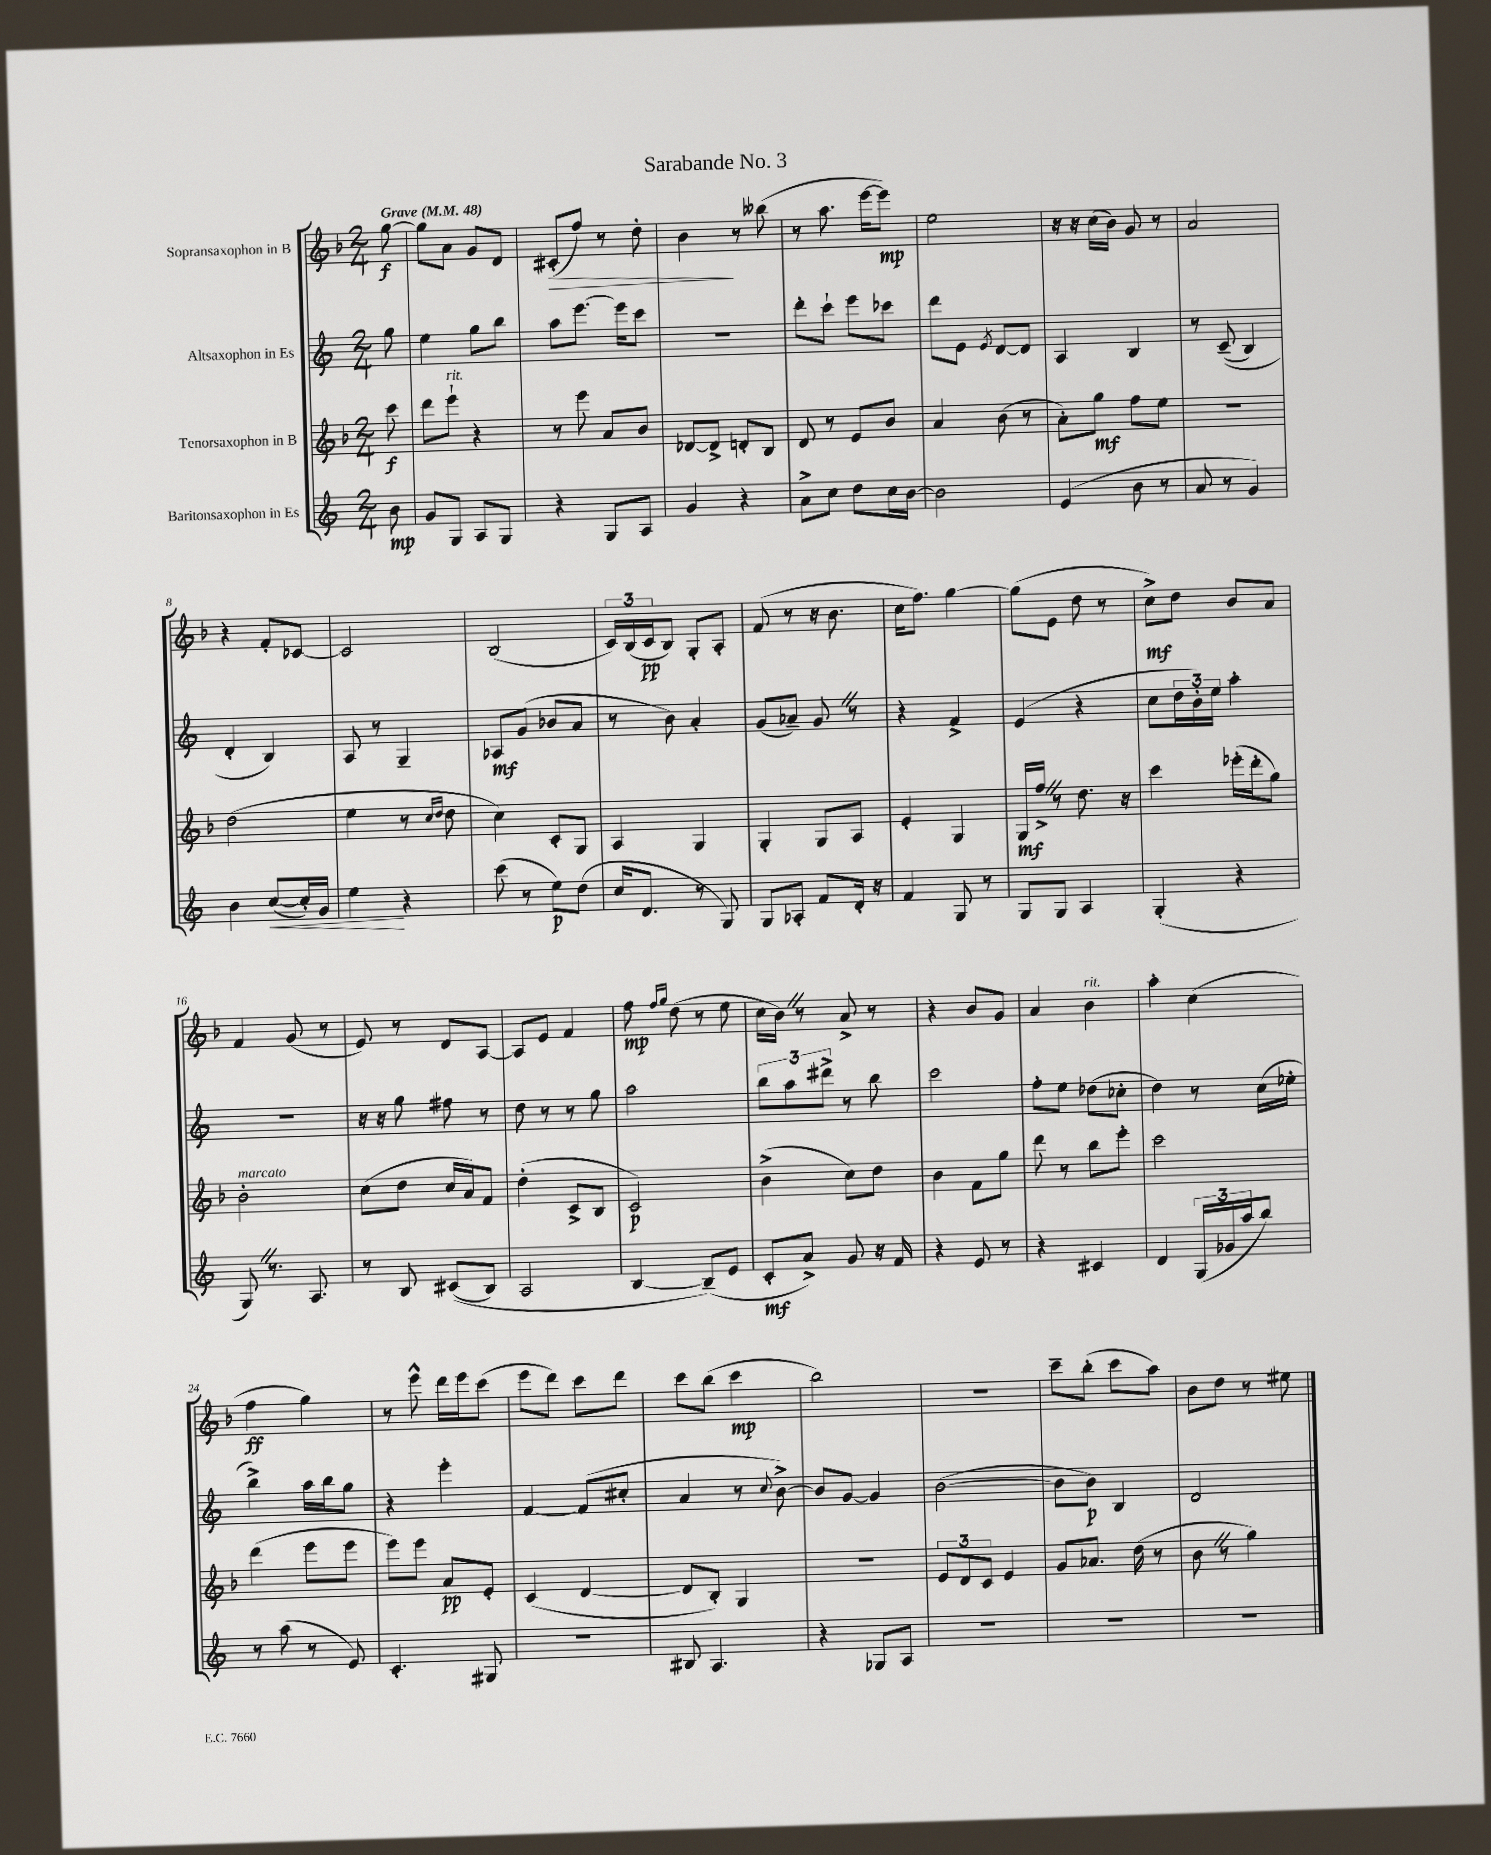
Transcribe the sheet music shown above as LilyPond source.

\header { title = "Sarabande No. 3" }
<<
\new StaffGroup <<
\new Staff = "s0" \with { instrumentName = "Sopransaxophon in B" } {
    \clef treble \key f \major \numericTimeSignature \time 2/4 \partial 8 \tempo "Grave" 4 = 48
    g''8~\f |
    g''8 a'8 g'8 d'8 |
    cis'8-.\>( f''8) r8 d''8-. |
    bes'4\! r8 beses''8( |
    r8 a''8. e'''16~ e'''8\mp) |
    e''2 |
    r16 r16 c''16( bes'16) g'8 r8 |
    a'2 |
    r4 f'8-. ces'8~ |
    ces'2 |
    bes2( |
    \tuplet 3/2 { c'16) bes16( c'16\pp } bes8) g8-. a8-. |
    f'8( r8 r16 bes'8. |
    c''16 f''8.) g''4~ |
    g''8( e'8 d''8 r8 |
    c''8->\mf) d''8 bes'8 a'8 |
    f'4 g'8( r8 |
    e'8) r8 d'8 a8~ |
    a8 e'8 f'4 |
    f''8\mp \grace { f''16 g''16 } d''8( r8 e''8 |
    c''16 bes'16) \once \override BreathingSign.text = \markup { \musicglyph "scripts.caesura.straight" } \breathe r8 a'8-> r8 |
    r4 bes'8 g'8 |
    a'4 bes'4^\markup { \italic "rit." } |
    a''4-. c''4( |
    f''4\ff g''4) |
    r8 e'''8-^ d'''16 e'''16 c'''8( |
    e'''8 d'''8) c'''8 d'''8 |
    c'''8 bes''8( c'''4\mp |
    bes''2) |
    R2 |
    c'''8-- bes''8-.( c'''8 a''8) |
    bes'8 d''8 r8 eis''8 \bar "|." |
}
\new Staff = "s1" \with { instrumentName = "Altsaxophon in Es" } {
    \clef treble \key c \major \numericTimeSignature \time 2/4 \partial 8
    g''8 |
    e''4 g''8 b''8 |
    a''8 e'''8.~ e'''16 c'''8 |
    r2 |
    d'''8-. c'''8-! e'''8 ces'''8 |
    d'''8 e'8 \acciaccatura { e'8 } d'8~ d'8 |
    a4 b4 |
    r8 c'8--(\( b4) |
    d'4-. b4\) |
    a8 r8 g4-- |
    aes8\mf g'8( bes'8 a'8 |
    r8 b'8) a'4-. |
    g'8( aes'8--) g'8 \once \override BreathingSign.text = \markup { \musicglyph "scripts.caesura.straight" } \breathe r8 |
    r4 f'4-> |
    e'4( r4 |
    c''8 \tuplet 3/2 { d''16 b'16-.) e''16 } a''4-. |
    R2 |
    r16 r16 g''8 fis''8 r8 |
    d''8 r8 r8 g''8 |
    a''2 |
    \tuplet 3/2 { b''8 a''8 dis'''8-> } r8 b''8 |
    c'''2 |
    f''8-. e''8 des''8( ces''8-. |
    d''4) r8 c''16( ees''16-. |
    b''4->) a''16 b''16 g''8 |
    r4 e'''4-. |
    f'4~ f'8( cis''8-. |
    a'4 r8 \appoggiatura { c''8 } b'8~->) |
    b'8 g'8~ g'4 |
    b'2~( |
    b'8 b'8\p) b4 |
    d'2 \bar "|." |
}
\new Staff = "s2" \with { instrumentName = "Tenorsaxophon in B" } {
    \clef treble \key f \major \numericTimeSignature \time 2/4 \partial 8
    c'''8\f |
    d'''8 e'''8-!^\markup { \italic "rit." } r4 |
    r8 e'''8 a'8 bes'8 |
    des'8~ des'8-> d'8-. bes8 |
    d'8 r8 e'8 bes'8 |
    a'4 bes'8( r8 |
    a'8-.) g''8\mf f''8 e''8 |
    R2 |
    d''2( |
    e''4 r8 \grace { c''16 d''16 } d''8 |
    c''4) c'8-. g8 |
    a4 g4 |
    g4-. g8 a8 |
    e'4-. g4 |
    g16\mf f''16-> \once \override BreathingSign.text = \markup { \musicglyph "scripts.caesura.straight" } \breathe r8 d''8. r16 |
    c'''4 ees'''16-.( d'''16-. g''8) |
    bes'2-.^\markup { \italic "marcato" } |
    c''8( d''8 c''16 a'16) f'8 |
    d''4-.( c'8-> bes8 |
    c'2\p) |
    bes'4->( c''8) d''8 |
    bes'4 f'8 g''8 |
    d'''8 r8 bes''8 e'''8-. |
    c'''2 |
    d'''4( e'''8 e'''8 |
    e'''8) e'''8 a'8\pp e'8-. |
    c'4( d'4~ |
    d'8 bes8-.) g4 |
    r2 |
    \tuplet 3/2 { e'8 d'8 c'8 } e'4 |
    g'8 aes'8. d''16( r8 |
    bes'8 \once \override BreathingSign.text = \markup { \musicglyph "scripts.caesura.straight" } \breathe r8 g''4) \bar "|." |
}
\new Staff = "s3" \with { instrumentName = "Baritonsaxophon in Es" } {
    \clef treble \key c \major \numericTimeSignature \time 2/4 \partial 8
    b'8\mp |
    g'8 g8 a8 g8 |
    r4 g8 a8 |
    g'4 r4 |
    a'8-> c''8 d''8 c''16 b'16~ |
    b'2 |
    e'4( b'8 r8 |
    a'8 r8 g'4) |
    b'4 c''8~\<( c''16-.) g'16 |
    e''4\! r4 |
    c'''8( r8 e''8\p) d''8( |
    c''16 d'8. r8 g8) |
    g8 aes8-. f'8 d'16-. r16 |
    f'4 g8 r8 |
    g8 g8 a4 |
    g4-.( r4 |
    g8) \once \override BreathingSign.text = \markup { \musicglyph "scripts.caesura.straight" } \breathe r8. a8. |
    r8 b8 cis'8(\( b8) |
    a2 |
    b4~ b8--(\) e'8 |
    c'8-.\mf a'8->) g'8 r16 f'16 |
    r4 e'8 r8 |
    r4 cis'4 |
    d'4 \tuplet 3/2 { g16( ges'16 a''16 } b''8) |
    r8 a''8( r8 e'8) |
    c'4.-. gis8 |
    r2 |
    bis8 a4. |
    r4 ges8 a8 |
    R2 |
    R2 |
    R2 \bar "|." |
}
>>
>>
